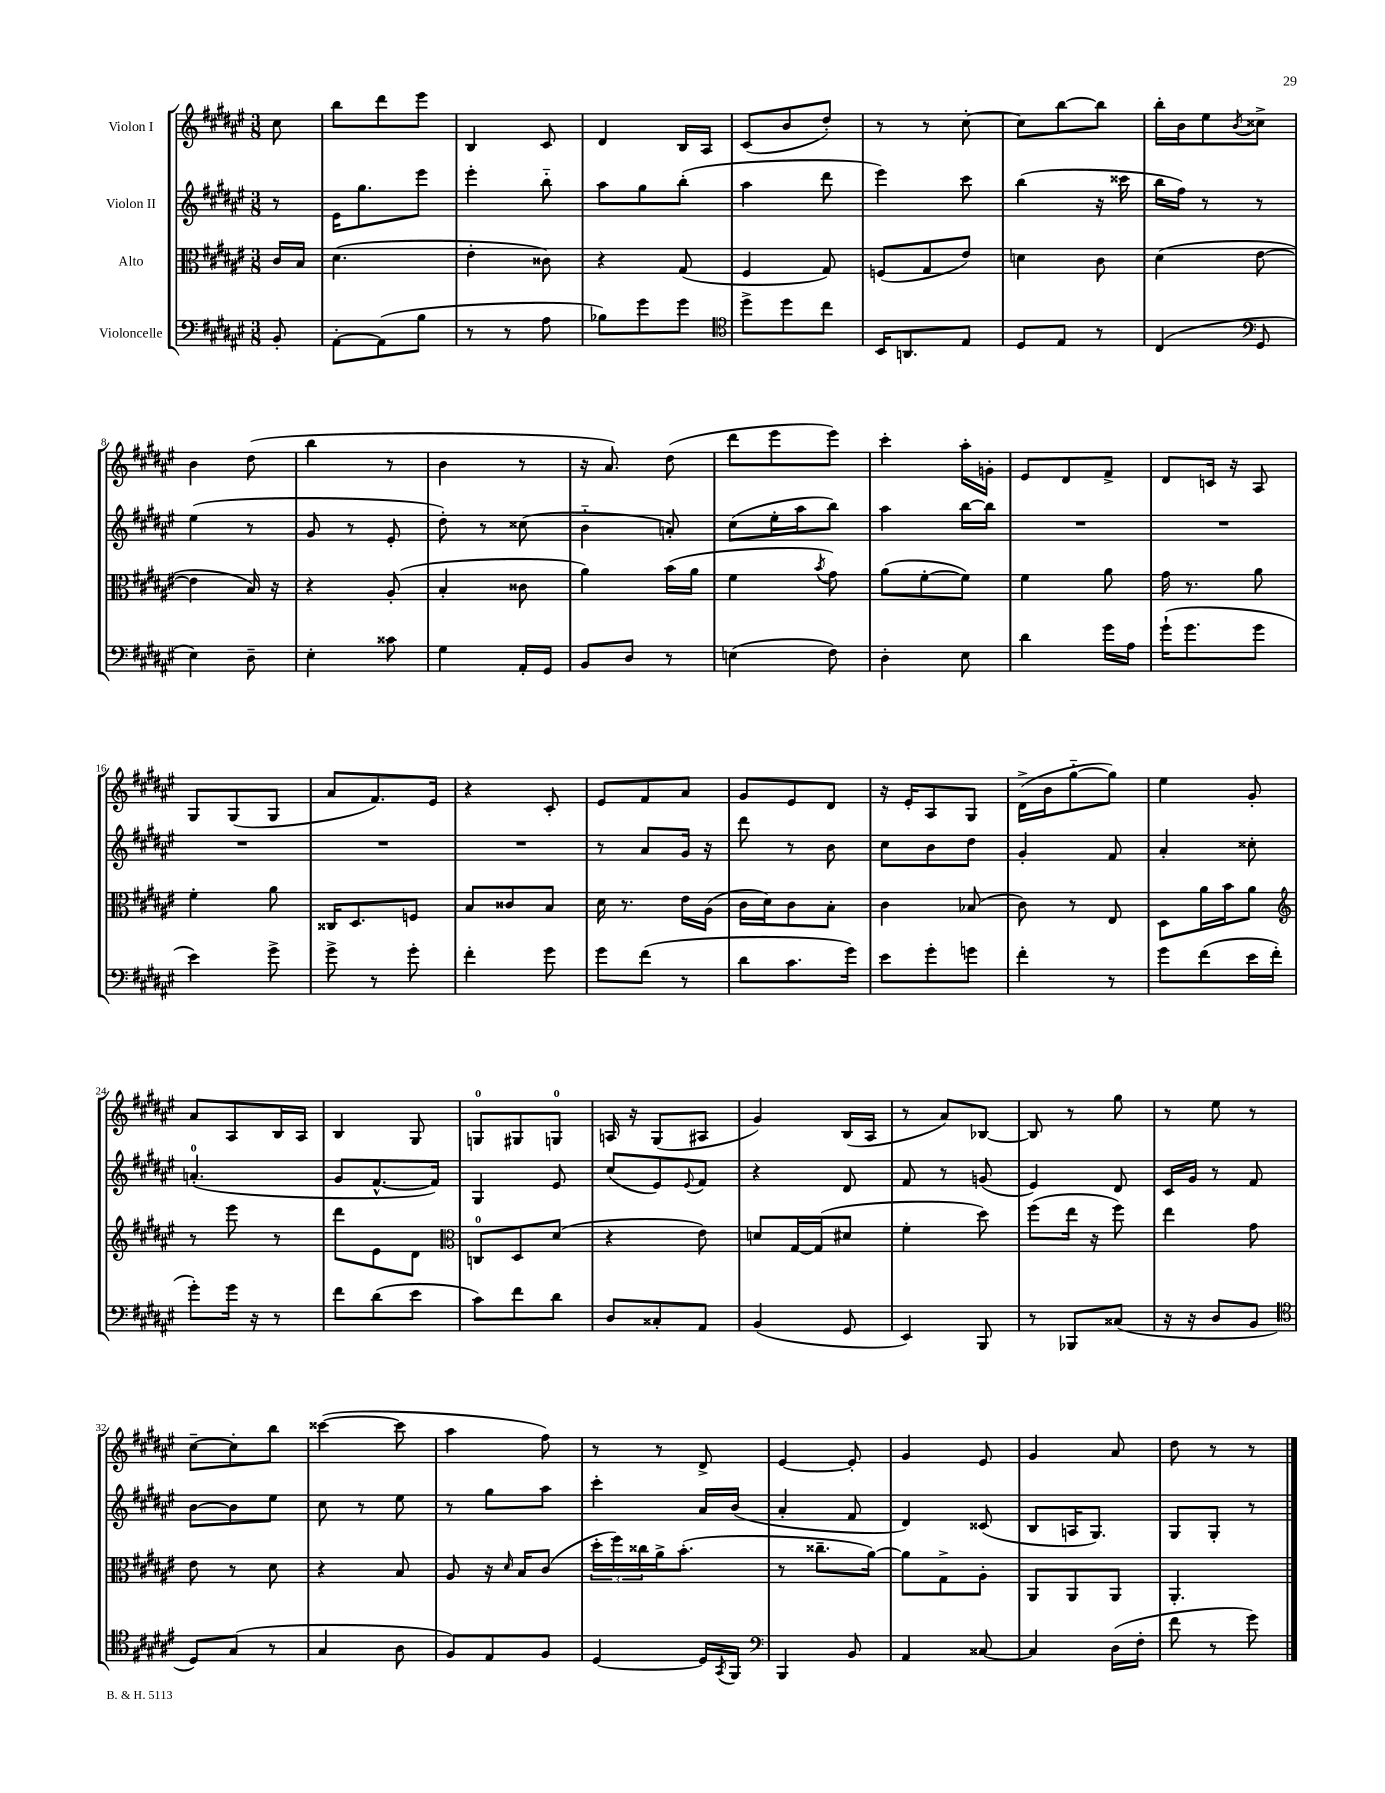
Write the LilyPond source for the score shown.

<<
\new StaffGroup <<
\new Staff = "s0" \with { instrumentName = "Violon I" } {
    \clef treble \key fis \major \numericTimeSignature \time 3/8 \partial 8
    cis''8 |
    b''8 dis'''8 eis'''8 |
    b4 cis'8 |
    dis'4 b16 ais16 |
    cis'8( b'8 dis''8-.) |
    r8 r8 cis''8~-. |
    cis''8 b''8~ b''8 |
    b''16-. b'16 eis''8 \acciaccatura { b'8 } cisis''8-> |
    b'4 dis''8( |
    b''4 r8 |
    b'4 r8 |
    r16 ais'8.) dis''8( |
    dis'''8 eis'''8 eis'''8) |
    cis'''4-. ais''16-. g'16-. |
    eis'8 dis'8 fis'8-> |
    dis'8 c'16 r16 ais8 |
    gis8 gis8( gis8 |
    ais'8 fis'8.) eis'16 |
    r4 cis'8-. |
    eis'8 fis'8 ais'8 |
    gis'8 eis'8 dis'8 |
    r16 eis'16-. ais8 gis8 |
    dis'16->( b'16 gis''8~-_ gis''8) |
    eis''4 gis'8-. |
    ais'8 ais8 b16 ais16 |
    b4 gis8 |
    g8-0 gis8 g8-0 |
    a16 r16 gis8( ais8 |
    gis'4) b16( ais16 |
    r8 ais'8) bes8~ |
    bes8 r8 gis''8 |
    r8 eis''8 r8 |
    cis''8~-- cis''8-. b''8 |
    cisis'''4~( cisis'''8 |
    ais''4 fis''8) |
    r8 r8 dis'8-> |
    eis'4~ eis'8-. |
    gis'4 eis'8 |
    gis'4 ais'8 |
    dis''8 r8 r8 \bar "|." |
}
\new Staff = "s1" \with { instrumentName = "Violon II" } {
    \clef treble \key fis \major \numericTimeSignature \time 3/8 \partial 8
    r8 |
    eis'16 gis''8. eis'''8 |
    eis'''4-. b''8-_ |
    ais''8 gis''8 b''8-.( |
    ais''4 dis'''8 |
    eis'''4) cis'''8 |
    b''4( r16 cisis'''16 |
    b''16 fis''16) r8 r8 |
    eis''4( r8 |
    gis'8 r8 eis'8-. |
    dis''8-.) r8 cisis''8( |
    b'4-_ a'8-.) |
    cis''8( eis''16-. ais''16 b''8) |
    ais''4 b''16~ b''16 |
    R4. |
    R4. |
    R4. |
    R4. |
    R4. |
    r8 ais'8 gis'16 r16 |
    dis'''8 r8 b'8 |
    cis''8 b'8 dis''8 |
    gis'4-. fis'8 |
    ais'4-. cisis''8-. |
    a'4.-0-.( |
    gis'8 fis'8.~-^ fis'16) |
    gis4 eis'8 |
    cis''8( eis'8) \appoggiatura { eis'8 } fis'8 |
    r4 dis'8 |
    fis'8 r8 g'8( |
    eis'4) dis'8 |
    cis'16 gis'16 r8 fis'8 |
    b'8~ b'8 eis''8 |
    cis''8 r8 eis''8 |
    r8 gis''8 ais''8 |
    cis'''4-. ais'16 b'16( |
    ais'4-. fis'8 |
    dis'4) cisis'8( |
    b8 a16 gis8.) |
    gis8 gis8-. r8 \bar "|." |
}
\new Staff = "s2" \with { instrumentName = "Alto" } {
    \clef alto \key fis \major \numericTimeSignature \time 3/8 \partial 8
    cis'16 b16 |
    dis'4.( |
    eis'4-. cisis'8) |
    r4 gis8( |
    fis4 gis8) |
    f8( gis8 eis'8) |
    d'4 cis'8 |
    dis'4( eis'8~ |
    eis'4 b16) r16 |
    r4 ais8-.( |
    b4-. cisis'8 |
    ais'4) b'16( ais'16 |
    fis'4 \acciaccatura { b'8 } gis'8) |
    ais'8( fis'8~-. fis'8) |
    fis'4 ais'8 |
    gis'16 r8. ais'8 |
    fis'4-. ais'8 |
    cisis16 dis8. f8 |
    b8 cisis'8 b8 |
    dis'16 r8. eis'16 ais16( |
    cis'16 dis'16) cis'8 b8-. |
    cis'4 bes8( |
    cis'8) r8 eis8 |
    dis8 ais'16 b'16 ais'8 |
    \clef treble r8 eis'''8 r8 |
    dis'''8 eis'8 dis'8 |
    \clef alto c8-0 dis8 dis'8( |
    r4 eis'8) |
    d'8 gis16~ gis16( dis'8 |
    fis'4-. dis''8) |
    fis''8( eis''16 r16 fis''8) |
    eis''4 gis'8 |
    eis'8 r8 dis'8 |
    r4 b8 |
    ais8 r16 \grace { dis'16 } b16 cis'8( |
    \tuplet 3/2 { dis''16-. fis''16) cisis''16 } ais'16-> b'8.-.( |
    r8 cisis''8.-- ais'16~) |
    ais'8 gis8-> ais8-. |
    ais,8 ais,8 ais,8 |
    ais,4.-. \bar "|." |
}
\new Staff = "s3" \with { instrumentName = "Violoncelle" } {
    \clef bass \key fis \major \numericTimeSignature \time 3/8 \partial 8
    b,8-. |
    ais,8~-. ais,8( b8 |
    r8 r8 ais8 |
    bes8) gis'8 gis'8 |
    \clef tenor dis''8-> dis''8 cis''8 |
    b,16 a,8. eis8 |
    dis8 eis8 r8 |
    cis4( \clef bass gis,8 |
    eis4) dis8-- |
    eis4-. cisis'8 |
    gis4 ais,16-. gis,16 |
    b,8 dis8 r8 |
    e4( fis8) |
    dis4-. eis8 |
    dis'4 gis'16 ais16 |
    gis'16-!( gis'8. gis'8 |
    eis'4) gis'8-> |
    gis'8-> r8 gis'8-. |
    fis'4-. gis'8 |
    gis'8 fis'8( r8 |
    dis'8 cis'8. gis'16) |
    eis'8 gis'8-. g'8 |
    fis'4-. r8 |
    gis'8 fis'8( eis'16 fis'16-. |
    gis'8-.) gis'16 r16 r8 |
    fis'8 dis'8( eis'8 |
    cis'8) fis'8 dis'8 |
    dis8 cisis8-. ais,8 |
    b,4( gis,8 |
    eis,4) b,,8 |
    r8 bes,,8 cisis8( |
    r16 r16 dis8 b,8 |
    \clef tenor dis8) gis8( r8 |
    gis4 ais8 |
    fis8) eis8 fis8 |
    dis4~ dis16 \acciaccatura { gis,8 } fis,16 |
    \clef bass b,,4 b,8 |
    ais,4 cisis8~ |
    cisis4 dis16( fis16-. |
    fis'8 r8 gis'8) \bar "|." |
}
>>
>>
